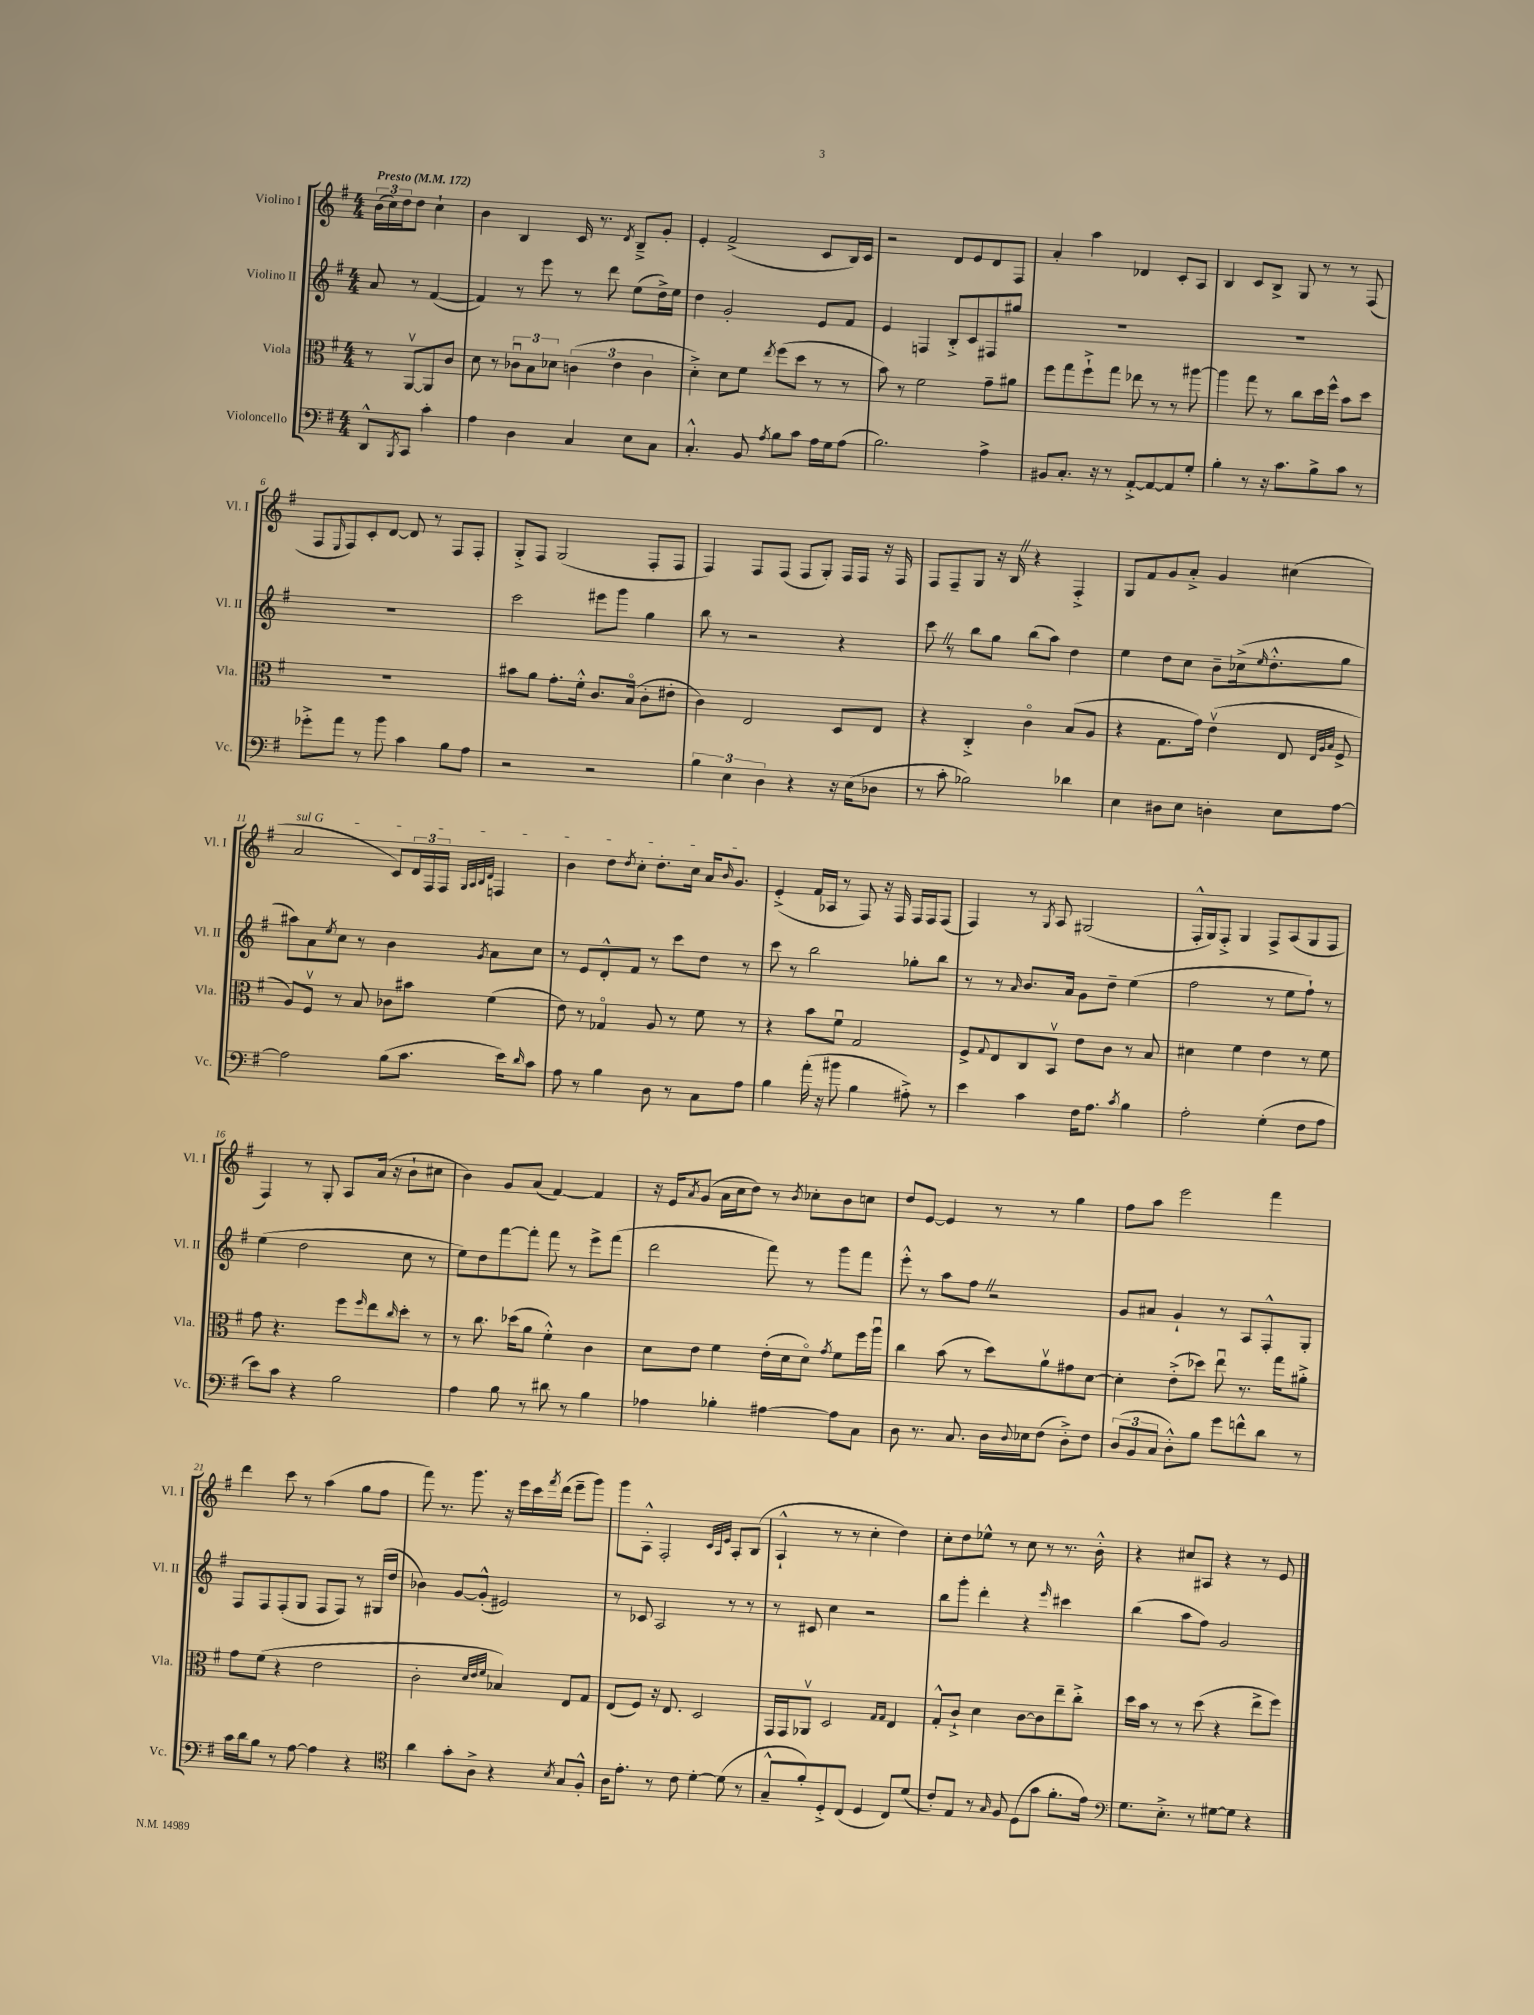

**kern	**kern	**kern	**kern
*staff4	*staff3	*staff2	*staff1
*clefF4	*clefC3	*clefG2	*clefG2
*k[f#]	*k[f#]	*k[f#]	*k[f#]
*M4/4	*M4/4	*M4/4	*M4/4
*MM172	*MM172	*MM172	*MM172
8DD^^/L	8r	8a/	(24b\LL
.	.	.	24cc\)
.	.	.	24dd\J
8qBBB/	.	.	.
8CC/J	[8AAv/L	8r	8dd\J
4c'\	8AA/]	([4f#/	4cc`\
.	8c/J	.	.
=	=	=	=
4A\	8d\	4f#/])	4b\
.	8r	.	.
4D\	12c-u\L	8r	4B/
.	12B\	.	.
.	.	8eee\	.
.	12d-\J	.	.
4C/	(6c\	8r	16c/
.	.	.	8.r
.	.	8ddd\	.
.	6e\	.	.
.	.	.	8qd/
8E\L	.	(8ee\L	8B~^/L
.	6c\	.	.
8C\J	.	16dd^\L)	8g'/J
.	.	16ee\JJ	.
=	=	=	=
4.C'^^/	4d'^\)	4dd\	4e'/
.	8d\L	2g'/	(2f#^/
8BB/	8f#\J	.	.
8qA/	8qee/	.	.
8B\L	(8ff#\L	.	.
8c\J	8dd\J	.	.
16A\LL	8r	8e/L	8c/L
16G\J	.	.	.
(8A\J	8r	8f#/J	16B/L)
.	.	.	16c/JJ
=	=	=	=
2.B\)	8b\)	4e/	2r
.	8r	.	.
.	2f#\	4F/	.
.	.	8B'^/L	8d/L
.	.	8c/	8e/
4A^\	8g~\L	8F#/	8d/
.	8a#\J	8gg#/J	8F#/J
=	=	=	=
8BB#/L	8ff#\L	1r	4a'/
8.C'/J	8gg\	.	.
.	8ff#`^\	.	4aa\
16r	.	.	.
8r	8gg\J	.	.
[8AA'^/L	8ee-\	.	4d-/
8AA/_	8r	.	.
8AA/]	8r	.	8c'/L
8G'/J	[8aa#\	.	8A/J
=	=	=	=
4B'\	4aa#\]	1r	4B/
8r	8gg\	.	8c/L
16r	8r	.	8B^/J
8.c\L	.	.	.
.	8cc\L	.	8G/
8B^\	16dd\L	.	8r
.	16ff#^^\JJ	.	.
8c\J	8b\L	.	8r
8r	8dd\J	.	(8F#/
=	=	=	=
8g-'^\L	1r	1r	8F#/L
.	.	.	16qqE/
8a\J	.	.	8F#/)
8r	.	.	8c'/
8b\	.	.	[8d/J
4c\	.	.	8d/]
.	.	.	8r
8B\L	.	.	8F#/L
8A\J	.	.	8F#'/J
=	=	=	=
2r	8b#\L	2ccc\	8G'^/L
.	8a\J	.	8F#/J
.	8.g'\L	.	(2G/
.	16f#'^^\Jk	.	.
2r	8.c/L	8eee#\L	.
.	.	8ggg\J	.
.	(16Bo/Jk	.	.
.	8c'\L	4gg\	8F#'/L
.	8e#'\J	.	8F#/J
=	=	=	=
6B\	4c\)	8bb\	4F#/)
.	.	8r	.
6E\	.	.	.
.	2E/	2r	8F#/L
6D\	.	.	.
.	.	.	(8F#/J
4r	.	.	8F#/L
.	.	.	8G'/J)
16r	8D/L	4r	16F#/LL
(16E\LK	.	.	16F#/JJ
8D-\J	8E/J	.	16r
.	.	.	16F#/
=	=	=	=
8r	4r	8ccc\	8F#/L
8c'\	.	8r	8F#~/
2B-\)	4C'^/	8bb\L	8G/J
.	.	8gg\J	16r
.	.	.	16B/
.	4co\	(8bb\L	4r
.	.	8aa\J)	.
4d-\	(8B/L	4dd\	4F#'^/
.	8A/J	.	.
=	=	=	=
4E\	4r	4ee\	8G/L
.	.	.	8f#/
8D#\L	8.G\L	8dd\L	8g/
8E\J	.	8cc\J	8a'^/J
.	16g\Jk)	.	.
4D'\	(4ev\	8b~\L	4g/
.	.	(16cc-^\k	.
.	.	16qqee/	.
.	.	8.dd'^^\	.
8E\L	8E/	.	(4cc#\
.	32qqE/LLL	.	.
.	32qqA/	.	.
.	32qqB/JJJ	.	.
[8A\J	8F#^/	8gg\J	.
=	=	=	=
2A\]	8A/L)	8aa#\L)	2a/
.	8F#v/J	8a\	.
.	.	8qee/	.
.	8r	8cc\J	.
.	8B/	8r	.
(8B\L	8c-\L	4b\	8c/L)
8.c\J	8b#\J	.	24d/L
.	.	.	24F#/
.	.	.	24F#/JJ
.	.	.	32qqG/LLL
.	.	.	32qqA/
.	.	.	32qqB/
.	.	8qg/	32qqd/JJJ
.	(4f#\	8a\L	4F/
16e\LK)	.	.	.
16qqd/	.	.	.
8c\J	.	8cc\J	.
=	=	=	=
8A\	8e\)	8r	4b\
8r	8r	8e/L	.
4B\	4G-o/	8d'^^/	8dd\L
.	.	.	8qdd/
.	.	8f#/J	8cc'\J
8D\	8A/	8r	8.dd'\L
8r	8r	8ccc\L	.
.	.	.	16cc\Jk
8C\L	8f#\	8dd\J	16a/LK
.	.	.	16qqb/
.	.	.	8.g/J
8A\J	8r	8r	.
=	=	=	=
4B\	4r	8ccc\	(4e'^/
.	.	8r	.
(16a'\	8b\L	2bb\	16f#/LL
16r	.	.	16A-/JJ
8b#\	8f#u\J	.	8r
4B\	2G/	.	8F#/)
.	.	.	16r
.	.	.	16F#/
8A#'^\)	.	8gg-'\L	16F#/LL
.	.	.	16F#/J
8r	.	8bb\J	(8F#/J
=	=	=	=
4e\	8F#^/L	8r	4F#/)
.	8qqG/	.	.
.	8E/	8r	.
.	.	16qqa/	.
4c\	8C/	8.b/L	8r
.	.	.	8qG/
.	8BBv/J	.	8A/
.	.	16a/Jk	.
16F#\LK	8e\L	8g\L	(2G#/
8.A\J	.	.	.
.	8c\J	8dd~\J	.
8qc/	.	.	.
4B\	8r	(4ee\	.
.	8B/	.	.
=	=	=	=
2A'\	4d#\	2ff#\	16F#'^^/LL
.	.	.	16G/J)
.	.	.	8F#'^/J
.	4f#\	.	4G/
(4G'\	4e\	8r	8F#^/L
.	.	8ee\L	(8A/
8F#\L	8r	8ff#`\J)	8G/
8A\J	8f#\	8r	8F#/J
=	=	=	=
8e\L)	8g\	(4ee\	4F#/)
8c\J	4.r	.	.
4r	.	2dd\	8r
.	.	.	8G'/
2B\	8ff#\L	.	8A/L
.	16qqff#/	.	.
.	8ee\	.	(16a/Jk
.	.	.	16r
.	16qqcc/	.	.
.	8dd'\J	8cc\	8b`\L
.	8r	8r	8cc#\J
=	=	=	=
4A\	8r	8ee\L)	4b\)
.	8.cc\	8dd\	.
8B\	.	[8fff#\	8g/L
.	(16dd-\LK	.	.
8r	8a\J	8fff#'\]J	(8a/J
8d#\	4f#'^^\)	8fff#\	[4f#/)
8r	.	8r	.
4B\	4c\	8eee^\L	4f#/]
.	.	(8fff#\J	.
=	=	=	=
4A-\	8d\L	2ddd\	16r
.	.	.	16e/LK
.	.	.	8qa/
.	8e\J	.	(8g/J
4B-'\	4f#\	.	16a\LL
.	.	.	16cc\J
.	.	.	8dd\J)
[4A#\	(16e'\LL	8fff#\)	8r
.	16d\J	.	.
.	.	.	8qb/
.	8do\J)	8r	8cc-'\L
.	8qg/	.	.
8A#\]L	8f#\L	8ggg\L	8b\
8C\J	16ff#\L	8fff#\J	8cc\J
.	16aau\JJ	.	.
=	=	=	=
8D\	4cc\	8eee'^^\	8dd/L
8.r	.	8r	[8e/J
.	(8b\	8aa\L	4e/]
8.C/	.	.	.
.	8r	8ff#\J	.
16D\LL	8dd\L)	2r	8r
8qqD/	.	.	.
16E-\J	.	.	.
(8F#\J	8av\	.	8r
8D'^\L)	8g#\	.	4gg\
8F#\J	[8d\J	.	.
=	=	=	=
(12D/L	4d'\]	8g/L	8ff#\L
12BB/	.	.	.
.	.	8a#/J	8aa\J
12C/J	.	.	.
8D'^^\L)	(8e'^\L	4g`/	2eee\
8B\J	8dd-\J)	.	.
8g\L	8eeu\	8r	.
8f^^\	8.r	8A/L	.
8d\J	.	8F#'^^/	4fff#\
.	16gg\LK	.	.
8r	8a#'^\J	8G'/J	.
=	=	=	=
16c\LL	8g\L	8F#/L	4ddd\
16d\J	.	.	.
8B\J	(8f#\J	8F#/	.
8r	4r	(8F#'/	8ccc\
[8A\	.	8G/J	8r
4A\]	2e\	8F#/L	(4aa\
.	.	8F#/J)	.
4r	.	8r	8gg\L
.	.	(16G#/LL	8ff#\J
.	.	16dd/JJ	.
=	=	=	=
*clefC4	*	*	*
4a\	2c'\	4b-\)	8fff#\)
.	.	.	8.r
8g'\L	.	[8g/L	.
.	.	.	8.ggg\
8A^\J	.	(8g'^^/]J	.
.	32qqd/LLL	.	.
.	32qqe/	.	.
.	32qqf#/JJJ	.	.
4r	4B-/)	2e#/)	16r
.	.	.	16eee\LL
.	.	.	16ccc\
.	.	.	8qfff#/
.	.	.	(16ddd\JJ
8qB/	.	.	.
8G/L	8E/L	.	8eee~\L
8F#'^^/J	8G/J	.	8ggg\J)
=	=	=	=
16A\LK	(8E/L	8r	8ggg\L
8.e'\J	.	.	.
.	8F#/J)	8c-/	8A'^^\J
8r	16r	2A/	2F#'/
.	8.E/	.	.
8c\	.	.	.
[4d'\	2D/	.	.
.	.	.	32qqc/LLL
.	.	.	32qqA/
.	.	.	32qqe/JJJ
(8d\]	.	8r	8A'/L
8r	.	8r	(8B/J
=	=	=	=
8G~^^/L	16GG/LL	8r	4A`^^/
.	16GG/J	.	.
8f#'/)	8AA-v/J	8c#/	.
8D'^/	2D/	4cc\	8r
(8C/J	.	.	8r
4D/	.	2r	4cc'\
.	16qqG/LL	.	.
.	16qqG/JJ	.	.
8C/L)	4E/	.	4dd\)
(8d/J	.	.	.
=	=	=	=
8c'/L)	8G'^^/L	8bb\L	8cc'\L
8E/J	8c`^/J	8ggg'\J	8dd\
8r	4d\	4ddd'\	8ee-^^\J
16qqG/	.	.	.
8F#/	.	.	8r
(8D\L	[8c\L	4r	8cc\
8g\J	8c\]	.	8r
.	.	16qqeee/	.
8.f#'\L	8ee~\	4ccc#\	8.r
.	8cc'^\J	.	.
16e\Jk)	.	.	16b'^^\
=	=	=	=
*clefF4	*	*	*
8.G\L	16dd\LL	(4bb\	4r
.	16b\JJ	.	.
.	8r	.	.
8.E'^\J	.	.	.
.	8r	8aa\L	8cc#/L
8r	(8dd\	8ff#\J)	8A#/J
[8G#\L	4r	2g/	4r
8G#\]J	.	.	.
4r	8ee^\L	.	8r
.	8ff#\J)	.	8e/
==	==	==	==
*-	*-	*-	*-
